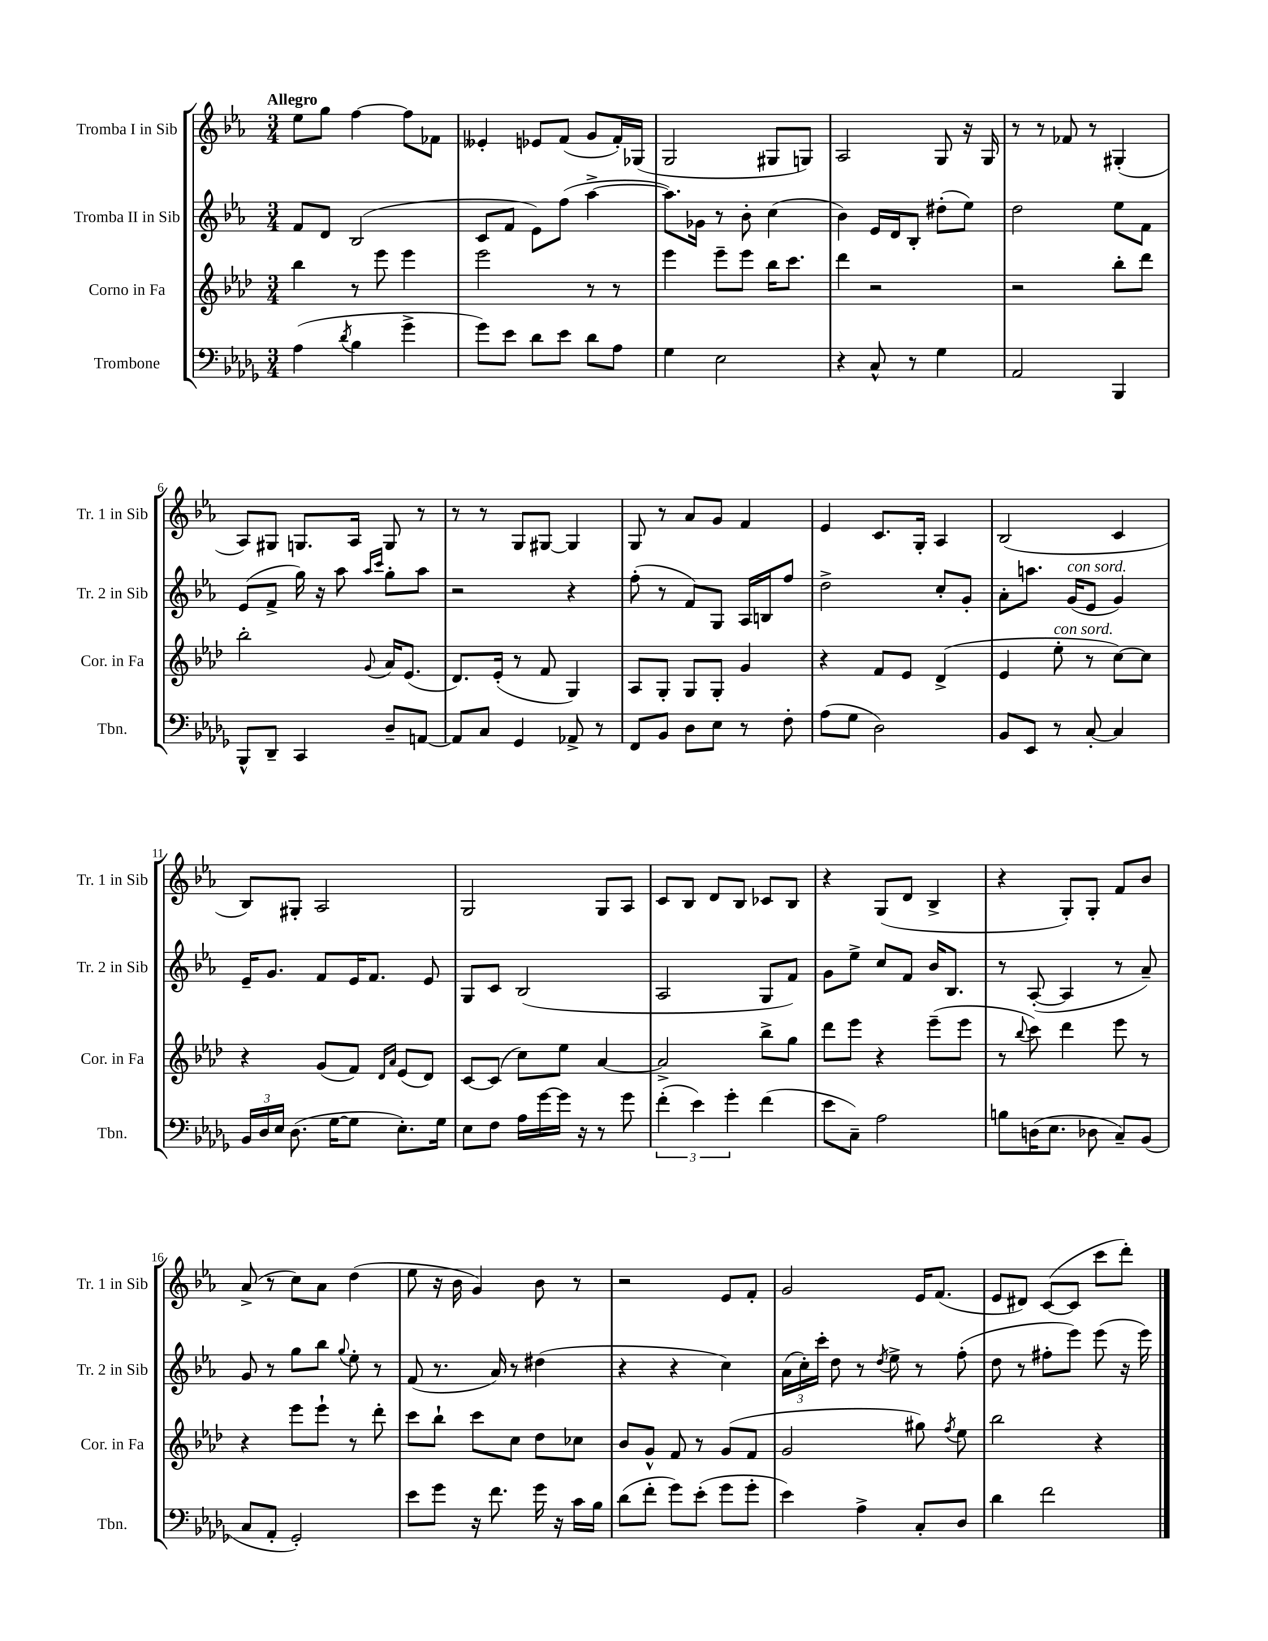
<<
\new StaffGroup <<
\new Staff = "s0" \with { instrumentName = "Tromba I in Sib" shortInstrumentName = "Tr. 1 in Sib" } {
    \clef treble \key ees \major \numericTimeSignature \time 3/4 \tempo "Allegro"
    \autoBeamOff ees''8[ g''8] f''4~ f''8[ fes'8] |
    eeses'4-. ees'8[ f'8]( g'8[ f'16-.) ges16]( |
    g2 gis8[ g8]) |
    aes2 g8 r16 g16 |
    r8 r8 fes'8 r8 gis4-.( |
    aes8[) gis8] g8.[ aes16] g8 r8 |
    r8 r8 g8[ gis8]~ gis4 |
    g8 r8 aes'8[ g'8] f'4 |
    ees'4 c'8.[ g16]-. aes4 |
    bes2( c'4 |
    bes8[) gis8]-. aes2 |
    g2 g8[ aes8] |
    c'8[ bes8] d'8[ bes8] ces'8[ bes8] |
    r4 g8[( d'8] bes4-> |
    r4 g8[-.) g8]-. f'8[ bes'8] |
    aes'8->( r8 c''8[) aes'8] d''4( |
    ees''8 r16 bes'16 g'4) bes'8 r8 |
    r2 ees'8[ f'8]-. |
    g'2 ees'16[ f'8.]( |
    ees'8[ dis'8]) c'8[~( c'8] c'''8[ d'''8]-.) \bar "|." |
}
\new Staff = "s1" \with { instrumentName = "Tromba II in Sib" shortInstrumentName = "Tr. 2 in Sib" } {
    \clef treble \key ees \major \numericTimeSignature \time 3/4
    \autoBeamOff f'8[ d'8] bes2( |
    c'8[ f'8] ees'8[) f''8]( aes''4~-> |
    aes''8.[) ges'16] r8 bes'8-. c''4( |
    bes'4) ees'16[ d'16 bes8]-. dis''8[-.( ees''8]) |
    d''2 ees''8[ f'8] |
    ees'8[( f'8]-> g''16) r16 aes''8 \grace { aes''16[ c'''16] } g''8[-. aes''8] |
    r2 r4 |
    f''8-.( r8 f'8[) g8] aes16[ b16 f''8] |
    d''2-> c''8[-. g'8]-. |
    aes'8[-. a''8.] g'16[^\markup { \italic "con sord." }( ees'8] g'4) |
    ees'16[-- g'8.] f'8[ ees'16 f'8.] ees'8 |
    g8[ c'8] bes2( |
    aes2 g8[ f'8]) |
    g'8[ ees''8]-> c''8[ f'8] bes'16[ bes8.] |
    r8 aes8~-.( aes4 r8 aes'8--) |
    g'8 r8 g''8[ bes''8] \appoggiatura { g''8 } ees''8-. r8 |
    f'8( r8. aes'16) r8 dis''4( |
    r4 r4 c''4) |
    \tuplet 3/2 { aes'16[( c''16-.) c'''16]-. } d''8 r8 \acciaccatura { d''8 } ees''8-> r8 f''8-.( |
    d''8 r8 fis''8[-. ees'''8]) ees'''8( r16 ees'''16) \bar "|." |
}
\new Staff = "s2" \with { instrumentName = "Corno in Fa" shortInstrumentName = "Cor. in Fa" } {
    \clef treble \key aes \major \numericTimeSignature \time 3/4
    \autoBeamOff bes''4 r8 ees'''8 ees'''4 |
    ees'''2 r8 r8 |
    ees'''4 ees'''8[-- ees'''8] bes''16[ c'''8.] |
    des'''4 r2 |
    r2 bes''8[-. des'''8] |
    bes''2-. \appoggiatura { g'8 } aes'16[ ees'8.]( |
    des'8.[) ees'16]-.( r8 f'8 g4) |
    aes8[ g8]-. g8[ g8]-. g'4 |
    r4 f'8[ ees'8] des'4->( |
    ees'4 ees''8-.^\markup { \italic "con sord." } r8 c''8[~) c''8] |
    r4 g'8[( f'8]) \grace { des'16[ aes'16] } ees'8[( des'8]) |
    c'8[~ c'8]( c''8[) ees''8] aes'4~ |
    aes'2-> bes''8[-> g''8] |
    des'''8[ ees'''8] r4 ees'''8[--( ees'''8] |
    r8 \appoggiatura { bes''8 } c'''8) des'''4 ees'''8 r8 |
    r4 ees'''8[ ees'''8]-! r8 des'''8-. |
    c'''8[ bes''8]-! c'''8[ c''8] des''8[ ces''8] |
    bes'8[ g'8]-^ f'8 r8 g'8[( f'8] |
    g'2 gis''8) \acciaccatura { f''8 } ees''8 |
    bes''2 r4 \bar "|." |
}
\new Staff = "s3" \with { instrumentName = "Trombone" shortInstrumentName = "Tbn." } {
    \clef bass \key des \major \numericTimeSignature \time 3/4
    \autoBeamOff aes4( \acciaccatura { des'8 } bes4 ges'4-> |
    ges'8[) ees'8] des'8[ ees'8] des'8[ aes8] |
    ges4 ees2 |
    r4 c8-^ r8 ges4 |
    aes,2 bes,,4 |
    bes,,8[-^ des,8]-- c,4 des8[-- a,8]~ |
    a,8[ c8] ges,4 aes,8-> r8 |
    f,8[ bes,8] des8[ ees8] r8 f8-. |
    aes8[( ges8] des2) |
    bes,8[ ees,8] r8 c8~-. c4 |
    \tuplet 3/2 { bes,16[ des16 ees16] } des8.( ges16[~ ges8] ees8.[-.) ges16] |
    ees8[ f8] aes16[ ges'16~ ges'16] r16 r8 ges'8 |
    \tuplet 3/2 { f'4-.( ees'4) ges'4-. } f'4( |
    ees'8[ c8]--) aes2 |
    b8[ d16( ees8.] des8 c8[--) bes,8]( |
    c8[ aes,8]-. ges,2-.) |
    ees'8[ ges'8] r16 f'8. ges'16 r16 c'16[ bes16] |
    des'8[( f'8]-. ges'8[) ees'8]-.( ges'8[ ges'8]-. |
    ees'4) aes4-> c8[-. des8] |
    des'4 f'2 \bar "|." |
}
>>
>>
